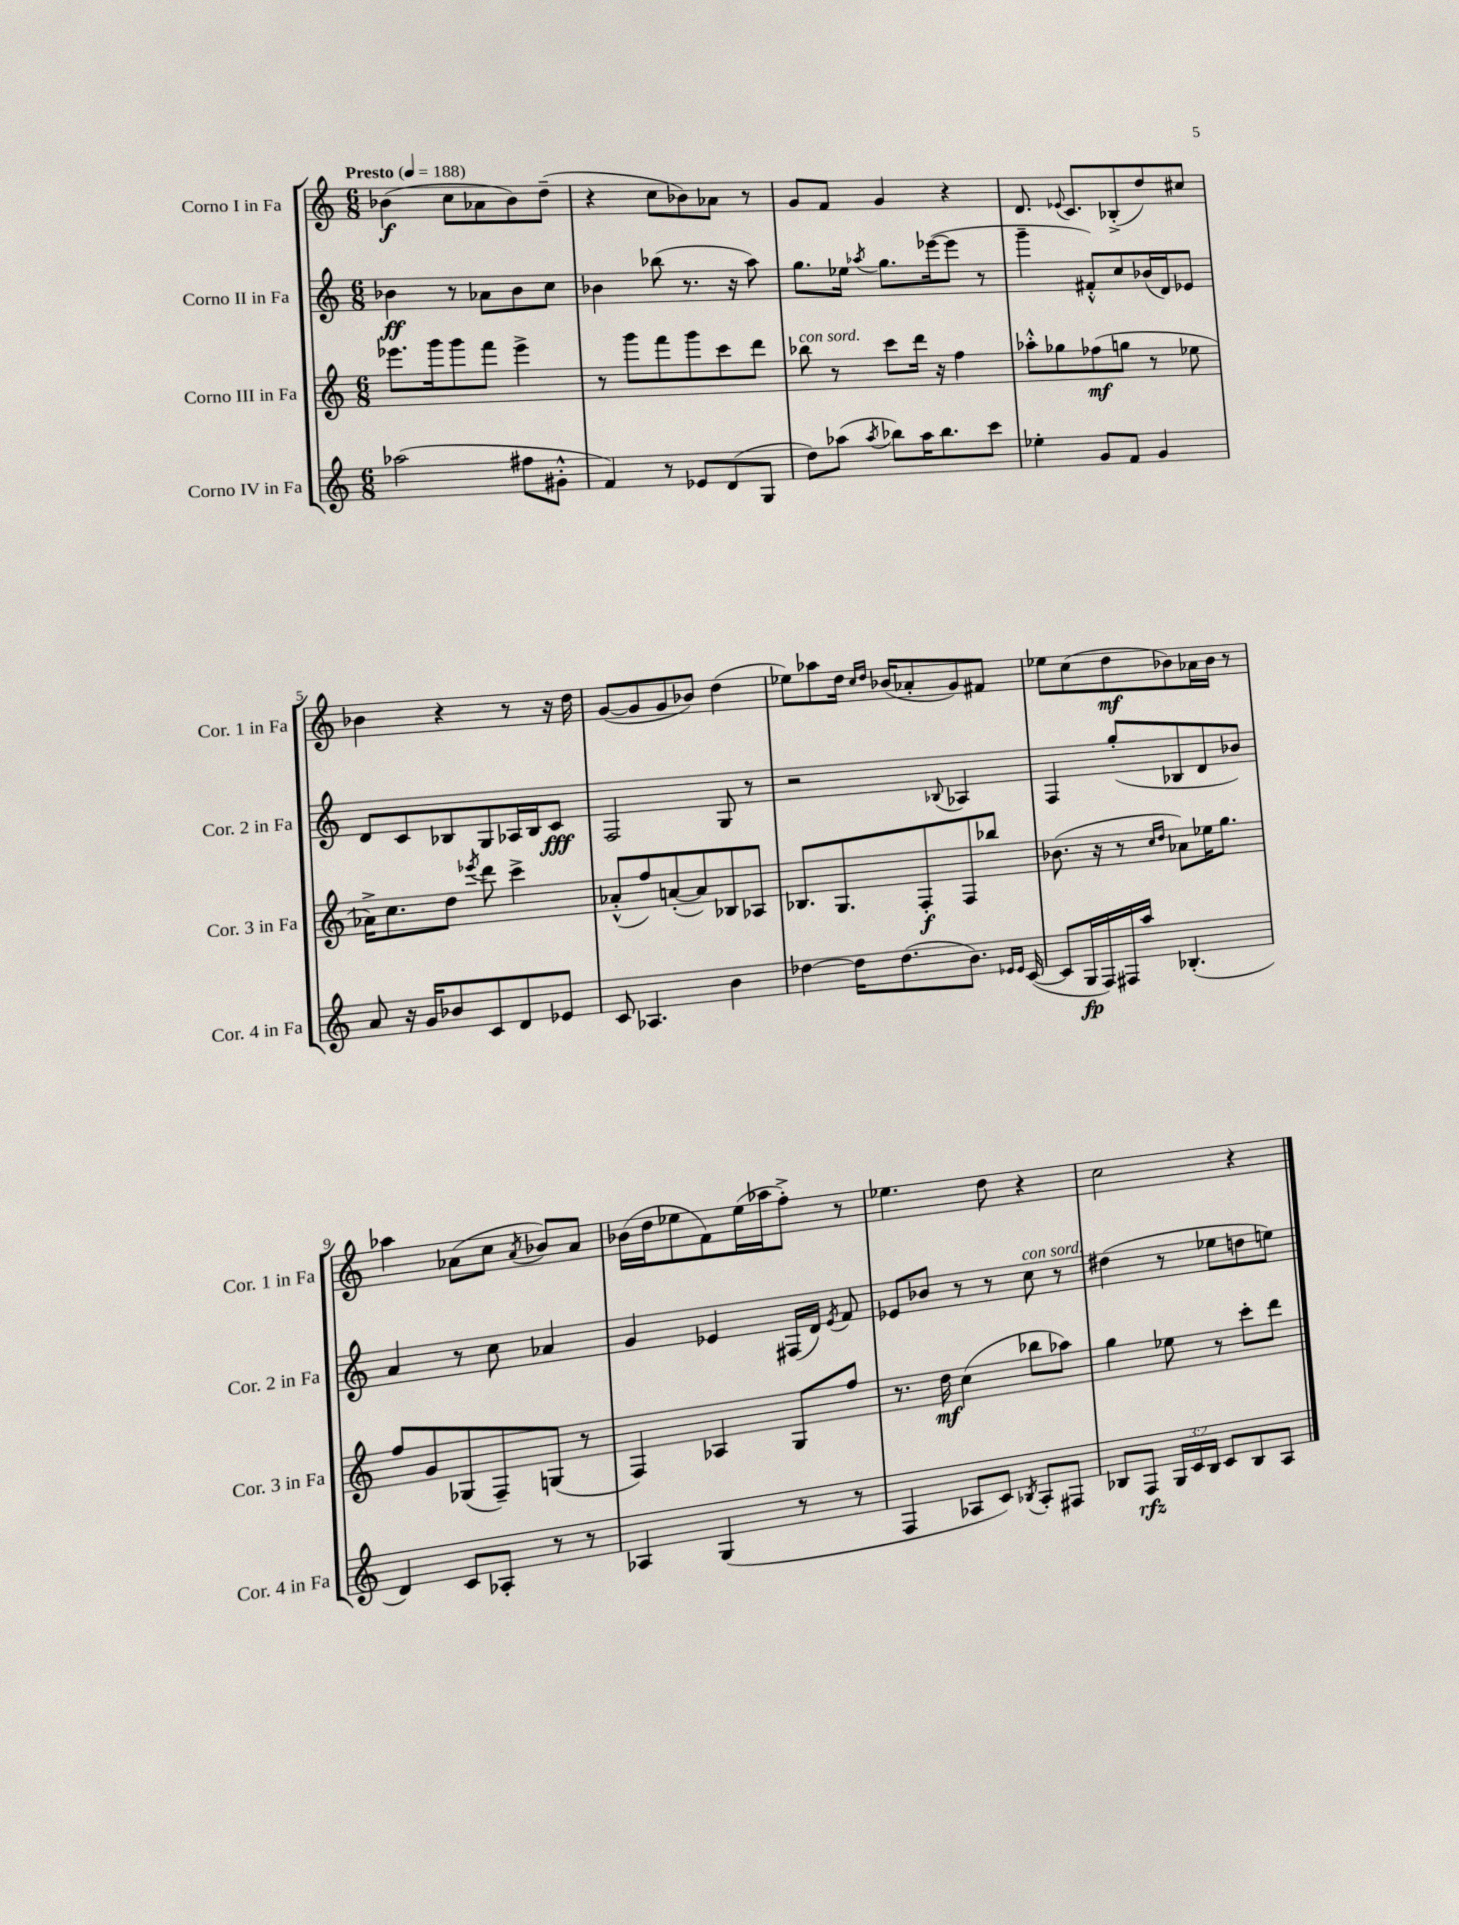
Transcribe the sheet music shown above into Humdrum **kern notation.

**kern	**kern	**kern	**kern
*staff4	*staff3	*staff2	*staff1
*clefG2	*clefG2	*clefG2	*clefG2
*k[]	*k[]	*k[]	*k[]
*M6/8	*M6/8	*M6/8	*M6/8
*MM188	*MM188	*MM188	*MM188
(2aa-\	8.eee-\L	4b-\	(4b-\
.	16ggg\k	.	.
.	8ggg\	8r	8cc\L
.	8fff\J	8a-\L	8a-\
8ff#\L	4eee-^\	8b-\	8b-\)
8g#'^^\J	.	8cc\J	(8dd~\J
=	=	=	=
4f/)	8r	4b-\	4r
.	8ggg\L	.	.
8r	8fff\	(8bb-\	8cc\L
8e-/L	8ggg\	8.r	8b-\)
(8d/	8ccc\	.	8a-\J
.	.	16r	.
8G/J	8ddd\J	8aa\)	8r
=	=	=	=
8dd\L)	8bb-\	8.gg\L	8g/L
(8aa-\J	8r	.	8f/J
.	.	16ee-\Jk	.
8qaa-/	.	8qaa-/	.
8bb-\L)	8ccc\L	8.gg\L	4g/
16aa-\K	16ddd\Jk	.	.
8.bb-\	16r	([16eee-\k	.
.	4ff\	8eee-\]J	4r
8ccc\J	.	8r	.
=	=	=	=
4ee-'\	8aa-'^^\L	4ggg~\	8.d/
.	8gg-\	.	.
.	.	.	8qqe-/
.	.	.	8.c/L
8g/L	(8ff-\	8f#'^^/L)	.
8f/J	8gg\J	8cc/	(8B-'^/
4g/	8r	(16b-/L	8dd/)
.	.	16d/J)	.
.	8ee-\	8e-/J	8cc#/J
=	=	=	=
8a/	16a-^\LK)	8d/L	4b-\
.	8.cc\	.	.
16r	.	8c/	.
16g/LK	.	.	.
8b-/	8dd\J	8B-/	4r
.	8qeee-/	.	.
8c/	8ddd\	8G/	.
8d/	4ccc^\	16A-/L	8r
.	.	16B-/J	.
8e-/J	.	8c/J	16r
.	.	.	16dd\
=	=	=	=
8c/	(8a-'^^/L	2F/	([8g/L
4.A-/	8ff/)	.	8g/]
.	([8a'/	.	8g/
.	8a/])	.	8b-/J)
4b\	8B-/	8G/	(4dd\
.	8A-/J	8r	.
=	=	=	=
[4dd-\	8.B-/L	2r	8ee-\L)
.	.	.	8aa-\
.	8.G/	.	.
16dd-\]LK	.	.	16dd\Jk
.	.	.	16qqcc/LL
.	.	.	16qqdd/JJ
(8.dd-\	.	.	(16b-/LK
.	8F'/	.	8a-'/
.	.	8qqB-/	.
8.b\J)	8F/	4A-/	8g/)
.	8bb-/J	.	8f#/J
16qqe-/LL	.	.	.
16qqe-/JJ	.	.	.
([16c/	.	.	.
=	=	=	=
8c/]L	(8.b-\	4F/	8ee-\L
16G/L	.	.	(8cc\
16F/)	16r	.	.
16F#/	8r	(8gg'/L	8dd\
16aa/JJ	.	.	.
.	16qqcc/LL	.	.
.	16qqdd/JJ	.	.
(4.B-'/	8a-\L)	8B-/	8b-\)
.	16ee-\K	8d/	16a-\L
.	8.gg\J	.	16b-\JJ
.	.	8b-/J)	8r
=	=	=	=
4d/)	8ff/L	4a/	4aa-\
.	8g/	.	.
8c/L	(8G-/	8r	(8a-\L
8A-'/J	8F~/)	8cc\	8cc\J
.	.	.	8qa-/
8r	(8G/J	4a-/	8b-/L)
8r	8r	.	8a-/J
=	=	=	=
4A-/	4F/)	4g/	(16b-\LL
.	.	.	16dd\J
.	.	.	8ee-\
(4G/	4A-/	4e-/	8f\)
.	.	.	(16ee-\L
.	.	.	16aa-\J
8r	8G/L	(16F#/LL	8ff'^\J)
.	.	16d/JJ)	.
.	.	8qe-/	.
8r	8ff/J	8f/	8r
=	=	=	=
4F/	8.r	8e-/L	4.ee-\
.	.	8b-/J	.
.	16dd\	.	.
8A-/L	(4cc\	8r	.
8c/J)	.	8r	8dd\
8qB-/	.	.	.
8A-'/L	8bb-\L	8cc\	4r
8F#/J	8aa-\J)	8r	.
=	=	=	=
8B-/L	4gg\	(4dd#\	2cc\
8F/J	.	.	.
24G/LL	8ee-\	8r	.
24c/	.	.	.
24B-/JJ	.	.	.
8c/L	8r	8ee-\L	.
8B-/	8ccc'\L	8dd\	4r
8A/J	8ddd\J	8ee\J)	.
==	==	==	==
*-	*-	*-	*-
